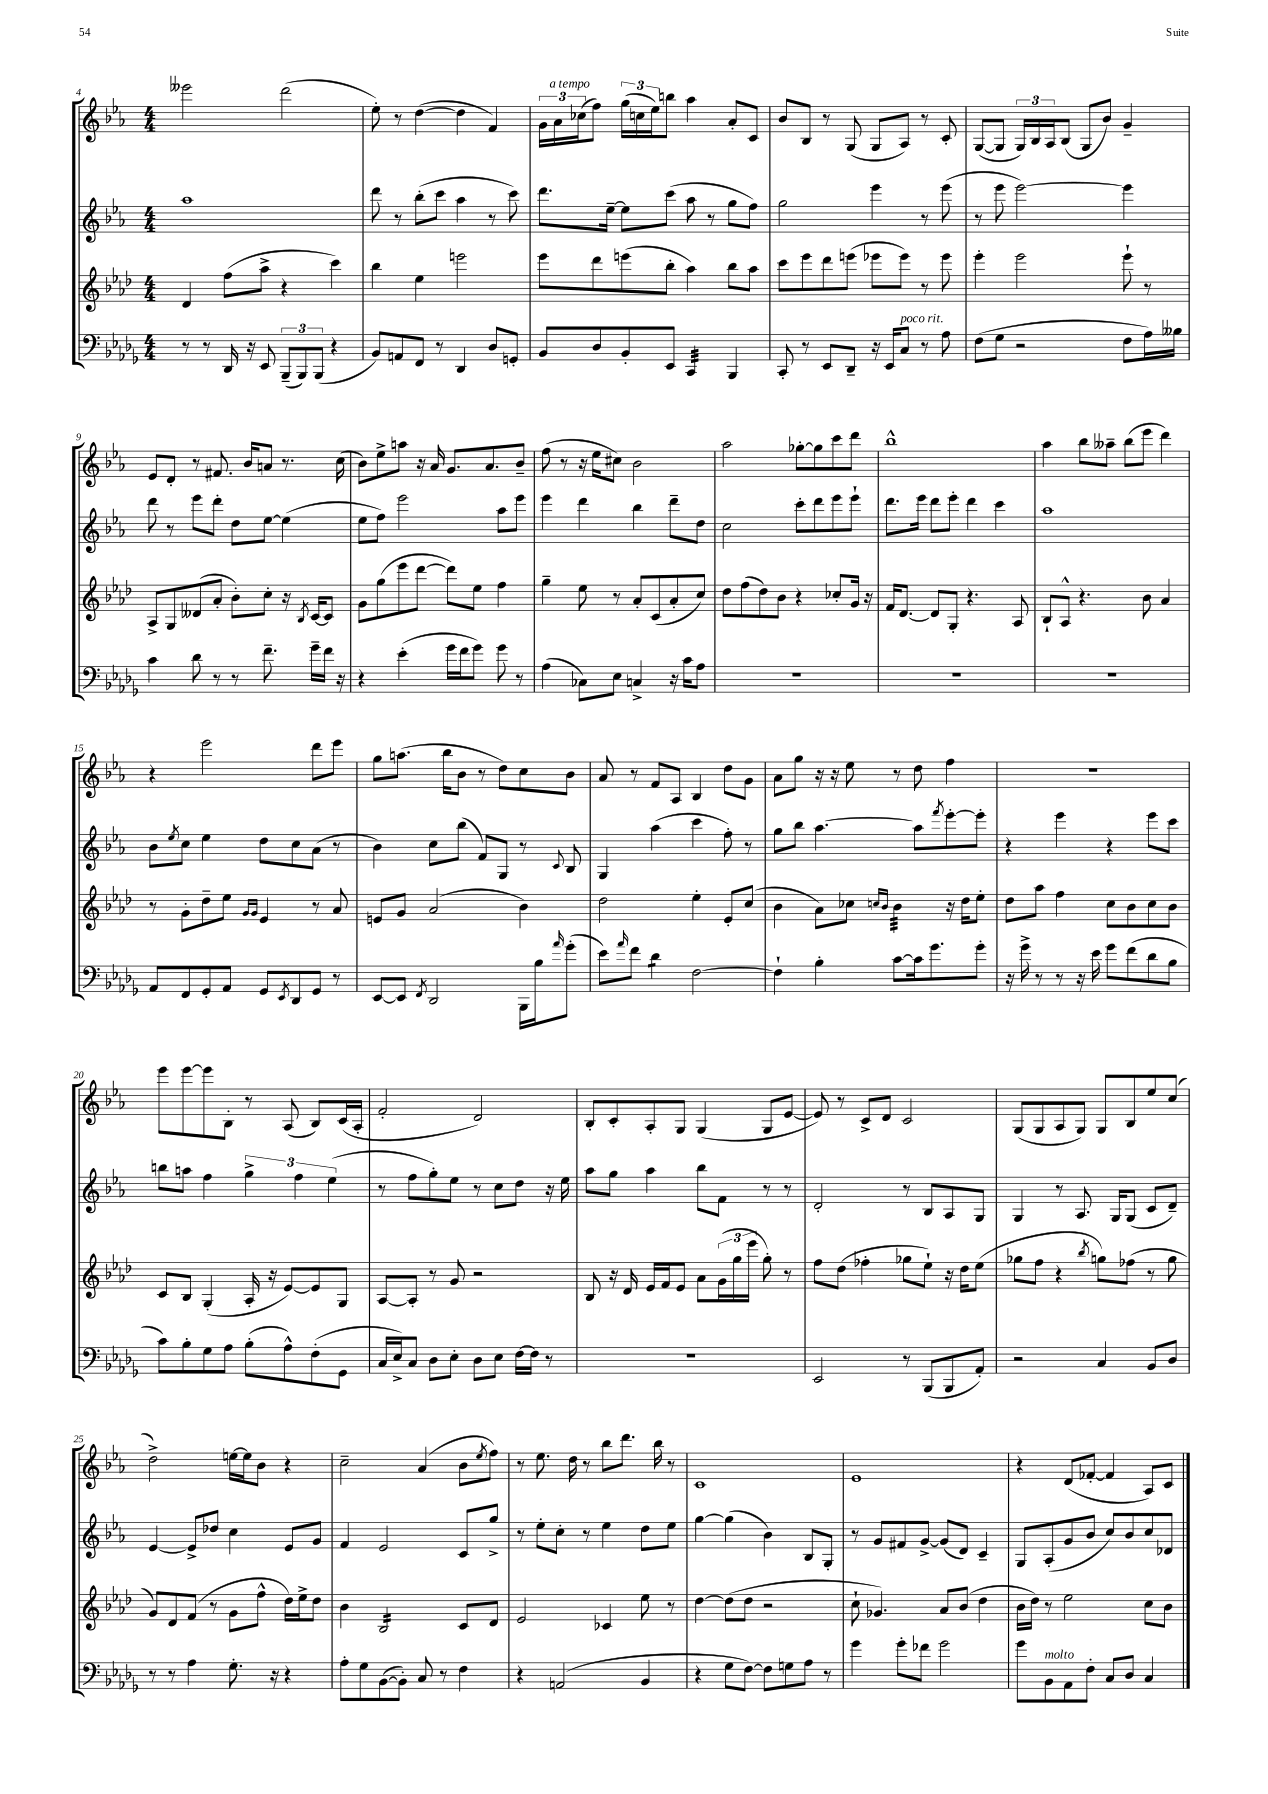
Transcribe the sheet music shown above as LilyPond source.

<<
\new StaffGroup <<
\new Staff = "s0" {
    \clef treble \key ees \major \numericTimeSignature \time 4/4
    eeses'''2 d'''2( |
    ees''8-.) r8 d''4~( d''4 f'4) |
    \tuplet 3/2 { g'16 aes'16^\markup { \italic "a tempo" } ces''16( } f''8) \tuplet 3/2 { g''16( c''16 ees''16) } b''8 aes''4 aes'8-. c'8 |
    bes'8 bes8 r8 g8( g8 aes8) r8 c'8-. |
    g8~( g8 \tuplet 3/2 { g16) bes16 aes16 } bes8( g8 bes'8) g'4-- |
    ees'8 d'8-. r8 fis'8. bes'16 a'8 r8. c''16( |
    bes'8) ees''8-> a''8 r16 aes'16 g'8. aes'8. bes'8-- |
    f''8( r8 r16 ees''16 cis''8) bes'2 |
    aes''2 ges''8~-. ges''8 c'''8 d'''8 |
    bes''1-^ |
    aes''4 bes''8 aeses''8-- bes''8( ees'''8 d'''4) |
    r4 ees'''2 d'''8 ees'''8 |
    g''8 a''8.( bes''16 bes'8 r8 d''8) c''8 bes'8 |
    aes'8 r8 f'8 aes8 bes4 d''8 g'8 |
    aes'8 g''8 r16 r16 ees''8 r8 d''8 f''4 |
    r1 |
    ees'''8 ees'''8~ ees'''8 bes8-. r8 aes8( bes8) c'16( aes16-. |
    f'2-. d'2) |
    bes8-. c'8-. aes8-. g8 g4( g8 ees'8~ |
    ees'8) r8 c'8-> d'8 c'2 |
    g8( g8 aes8 g8) g8 bes8 ees''8 c''8( |
    d''2->) e''16~ e''16 bes'8 r4 |
    c''2-- aes'4( bes'8 \acciaccatura { ees''8 } f''8) |
    r8 ees''8. d''16 r8 bes''8 d'''8. bes''16 r8 |
    c'1 |
    ees'1 |
    r4 d'8( fes'8~-. fes'4 aes8) c'8 \bar "|." |
}
\new Staff = "s1" {
    \clef treble \key ees \major \numericTimeSignature \time 4/4
    aes''1 |
    d'''8 r8 bes''8-.( c'''8 aes''4 r8 c'''8) |
    d'''8. ees''16~-- ees''8 c'''8( aes''8 r8 g''8 f''8) |
    g''2 ees'''4 r8 ees'''8( |
    r8 ees'''8 ees'''2~) ees'''4 |
    d'''8 r8 ees'''8 d'''8-. d''8 ees''8~ ees''4( |
    ees''8 f''8) ees'''2 aes''8 ees'''8 |
    ees'''4 d'''4 bes''4 d'''8-- d''8 |
    c''2 c'''8-. d'''8 ees'''8 ees'''8-! |
    d'''8. ees'''16 d'''8 ees'''8-. d'''4 c'''4 |
    aes''1 |
    bes'8 \acciaccatura { ees''8 } c''8 ees''4 d''8 c''8 aes'8( r8 |
    bes'4) c''8 bes''8( f'8) g8 r8 \appoggiatura { c'8 } bes8 |
    g4 aes''4( c'''4 f''8-.) r8 |
    g''8 bes''8 aes''4.~ aes''8 \acciaccatura { f'''8 } ees'''8~-. ees'''8-. |
    r4 ees'''4 r4 ees'''8 c'''8 |
    b''8 a''8 f''4 \tuplet 3/2 { g''4-> f''4 ees''4( } |
    r8 f''8 g''8-.) ees''8 r8 c''8 d''8 r16 ees''16 |
    aes''8 g''8 aes''4 bes''8 f'8 r8 r8 |
    d'2-. r8 bes8 aes8 g8 |
    g4 r8 aes8. g16 g8( c'8 d'8--) |
    ees'4~ ees'8-> des''8 c''4 ees'8 g'8 |
    f'4 ees'2 c'8 g''8-> |
    r8 ees''8-. c''8-. r8 ees''4 d''8 ees''8 |
    g''4~ g''4( bes'4) bes8 g8-. |
    r8 g'8 fis'8 g'8~-> g'8( d'8) c'4-- |
    g8 aes8-.( g'8 bes'8 c''8) bes'8 c''8 des'8 \bar "|." |
}
\new Staff = "s2" {
    \clef treble \key aes \major \numericTimeSignature \time 4/4
    des'4 f''8( aes''8-> r4 c'''4) |
    bes''4 ees''4 e'''2 |
    ees'''8 des'''8 e'''8( bes''8-. aes''4) bes''8 aes''8 |
    c'''8 ees'''8 des'''8 e'''8( ees'''8 ees'''8) r8 ees'''8 |
    ees'''4-. ees'''2 ees'''8-! r8 |
    aes8-> g8 deses'8( aes'8-. bes'8-.) c''8-. r16 \acciaccatura { bes8 } c'16~ c'8 |
    g'8 g''8( ees'''8 des'''8~ des'''8) ees''8 f''4 |
    g''4-- ees''8 r8 aes'8-. c'8( aes'8-. c''8) |
    des''8 f''8( des''8) bes'8 r4 ces''8-. g'16 r16 |
    f'16 des'8.~ des'8 g8-. r4. aes8 |
    bes8-! aes8-^ r4. bes'8 aes'4 |
    r8 g'8-. des''8-- ees''8 \grace { g'16 g'16 } ees'4 r8 aes'8 |
    e'8 g'8 aes'2( bes'4) |
    des''2 ees''4-. ees'8-. c''8( |
    bes'4 aes'8) ces''8 \grace { c''16 bes'16 } bes'4:32 r16 des''16 ees''8-. |
    des''8 aes''8 f''4 c''8 bes'8 c''8 bes'8 |
    c'8 bes8 g4-.( aes16-. r16 ees'8~) ees'8 g8 |
    aes8~ aes8-. r8 g'8 r2 |
    bes8 r16 des'16 ees'16 f'16 ees'8 aes'8 \tuplet 3/2 { g'16( g''16 ees'''16 } g''8-.) r8 |
    f''8 des''8( fes''4-. ges''8 ees''8-!) r16 des''16 ees''8( |
    ges''8 f''8 r4 \acciaccatura { bes''8 } g''8) fes''8( r8 g''8 |
    g'8) des'8 f'8( r8 g'8 f''8-^ des''16) ees''16-> des''8 |
    bes'4 bes2:16 c'8 des'8 |
    ees'2 ces'4 ees''8 r8 |
    des''4~ des''8( des''8 r2 |
    c''8-! ges'4.) aes'8 bes'8( des''4 |
    bes'16 des''16) r8 ees''2 c''8 bes'8 \bar "|." |
}
\new Staff = "s3" {
    \clef bass \key des \major \numericTimeSignature \time 4/4
    r8 r8 des,16 r16 ees,8 \tuplet 3/2 { bes,,8--( bes,,8) bes,,8( } r4 |
    bes,8) a,8 f,8 r8 des,4 des8 g,8-. |
    bes,8 des8 bes,8-. ees,8 c,4:32 bes,,4 |
    c,8-. r8 ees,8 des,8-- r16 ees,16 c8^\markup { \italic "poco rit." } r8 aes8 |
    f8( ges8 r2 f8 aes16) beses16 |
    c'4 des'8 r8 r8 f'8.-- ges'16-- f'16 r16 |
    r4 ees'4-.( ges'16 f'16 ges'8) ges'8 r8 |
    aes4( ces8) ees8 c4-> r16 c'16 aes8 |
    R1 |
    R1 |
    R1 |
    aes,8 f,8 ges,8-. aes,8 ges,8 \acciaccatura { ees,8 } des,8 ges,8 r8 |
    ees,8~ ees,8 \acciaccatura { f,8 } des,2 bes,,16 bes16 \grace { aes'16 } ges'8-.( |
    ees'8) \grace { aes'16 } f'8 des'4:8 f2~ |
    f4-! bes4-. c'8~ c'16 ges'8. ges'8-. |
    r16 ges'16-> r8 r8 r16 ees'16 ges'8 f'8( des'8 bes8 |
    c'8) bes8-. ges8 aes8 bes8-.( aes8-^) f8-.( ges,8 |
    c16 ees16->) c8 des8 ees8-. des8 ees8 f16~ f16 r8 |
    r1 |
    ees,2 r8 bes,,8( bes,,8 aes,8-.) |
    r2 c4 bes,8 des8 |
    r8 r8 aes4 ges8.-. r16 r4 |
    aes8-. ges8 bes,8~( bes,8-.) c8 r8 f4 |
    r4 a,2( bes,4 |
    r4 ges8 f8~) f8 g8 aes8 r8 |
    ges'4 ges'8-. fes'8 ges'2 |
    ges'8 bes,8^\markup { \italic "molto" } aes,8 f8-. c8 des8 c4 \bar "|." |
}
>>
>>
\layout { \context { \Score currentBarNumber = #4 } }
